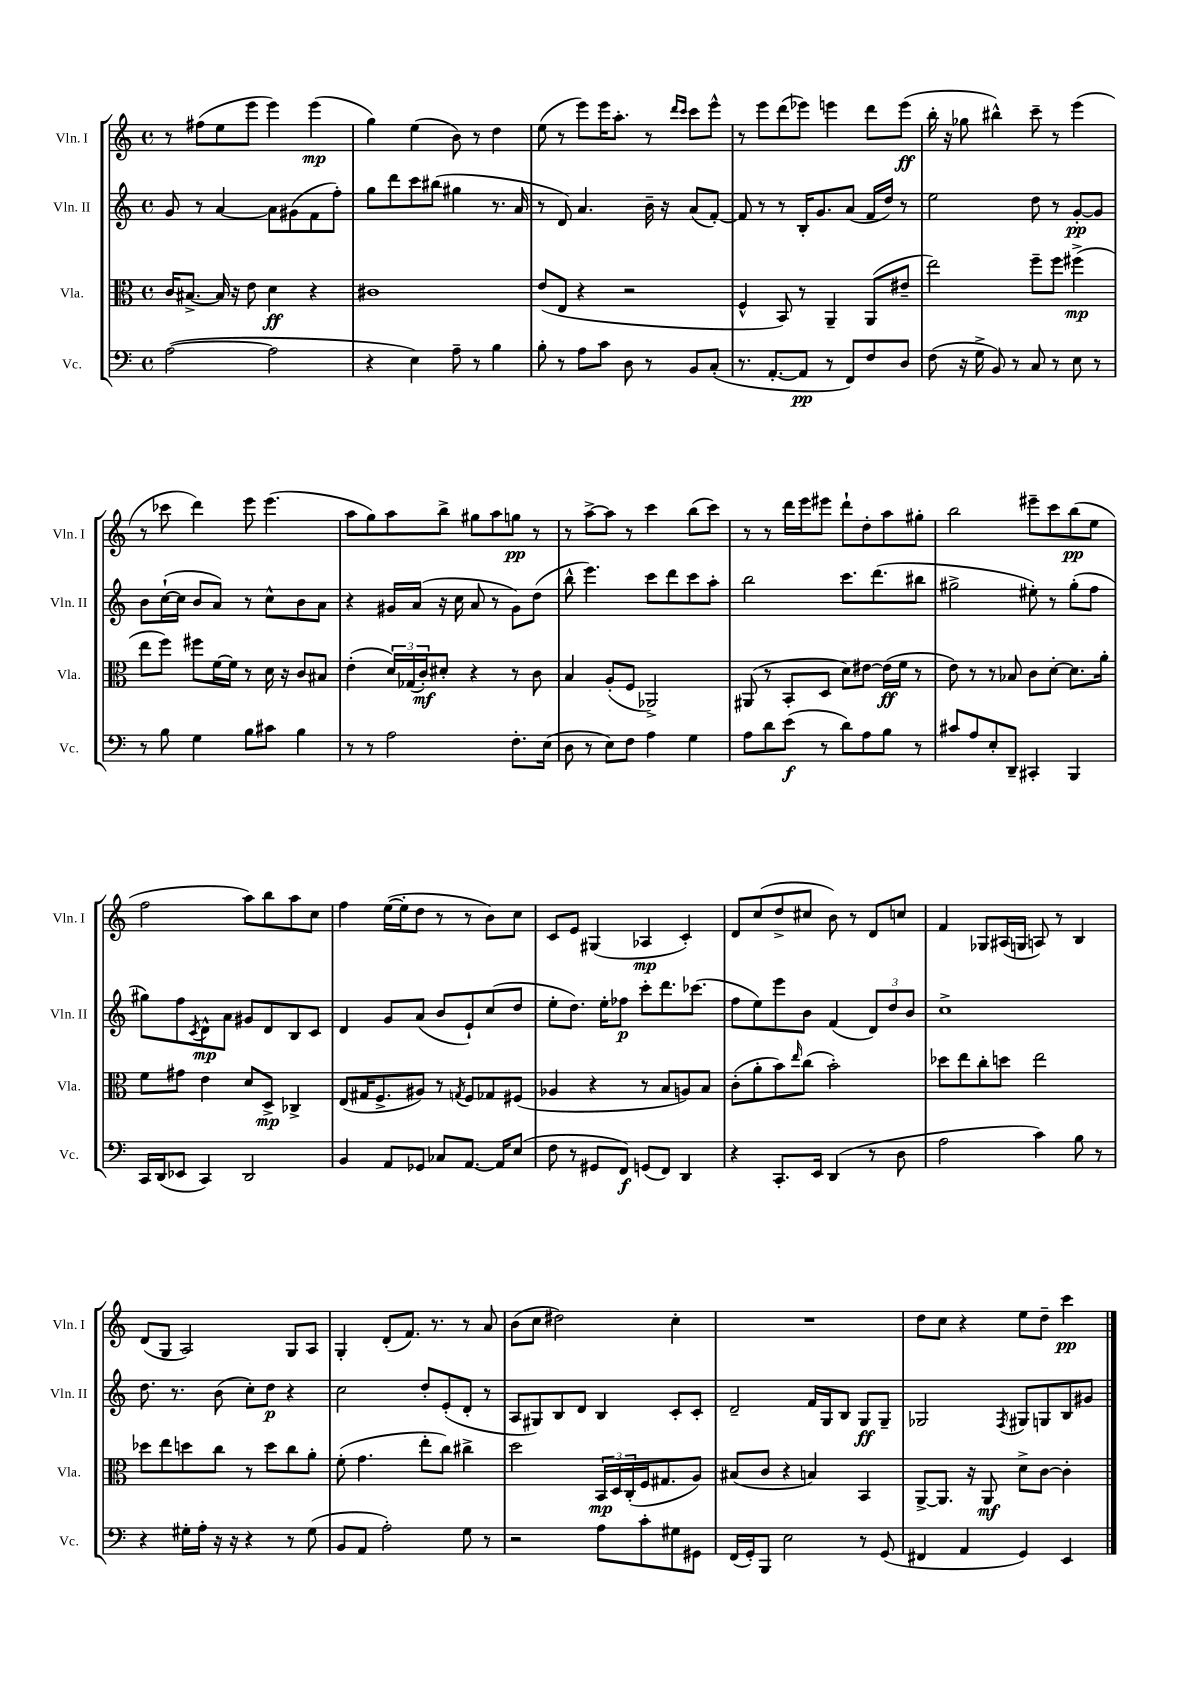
<<
\new StaffGroup <<
\new Staff = "s0" \with { instrumentName = "Vln. I" shortInstrumentName = "Vln. I" } {
    \clef treble \key c \major \defaultTimeSignature \time 4/4
    r8 fis''8( e''8 e'''8 e'''4) e'''4\mp( |
    g''4) e''4( b'8) r8 d''4 |
    e''8( r8 e'''8) e'''16 a''8.-. r8 \grace { d'''16 c'''16 } c'''8 e'''8-^ |
    r8 e'''8 d'''8( ees'''8) e'''4 d'''8 e'''8\ff( |
    b''16-. r16 ges''8 bis''4-^) c'''8-- r8 e'''4( |
    r8 ces'''8 d'''4) e'''8 e'''4.( |
    a''8 g''8) a''8 b''8-> gis''8 a''8 g''8\pp r8 |
    r8 a''8~-> a''8 r8 c'''4 b''8( c'''8) |
    r8 r8 d'''16 e'''16 eis'''8 d'''8-! d''8-. a''8 gis''8-. |
    b''2 eis'''8-- c'''8 b''8\pp( e''8 |
    f''2 a''8) b''8 a''8 c''8 |
    f''4 e''16~( e''16-. d''8 r8 r8 b'8) c''8 |
    c'8 e'8 gis4( aes4\mp c'4-.) |
    d'8 c''8( d''8-> cis''8 b'8) r8 d'8 c''8 |
    f'4 ges8 ais16( g16 a8) r8 b4 |
    d'8( g8 a2) g8 a8 |
    g4-. d'8-.( f'8.) r8. r8 a'8 |
    b'8( c''8 dis''2) c''4-. |
    R1 |
    d''8 c''8 r4 e''8 d''8-- c'''4\pp \bar "|." |
}
\new Staff = "s1" \with { instrumentName = "Vln. II" shortInstrumentName = "Vln. II" } {
    \clef treble \key c \major \defaultTimeSignature \time 4/4
    g'8 r8 a'4~ a'8 gis'8( f'8 f''8-.) |
    g''8 d'''8 c'''8 bis''8( gis''4 r8. a'16 |
    r8 d'8) a'4. b'16-- r16 a'8( f'8~-.) |
    f'8 r8 r8 b16-. g'8. a'8( f'16 d''16) r8 |
    e''2 d''8 r8 g'8~-.\pp g'8 |
    b'8 c''16~-!( c''16 b'8 a'8) r8 c''8-^ b'8 a'8 |
    r4 gis'16 a'16( r16 c''16 a'8 r8 gis'8) d''8( |
    b''8-^ e'''4.) c'''8 d'''8 c'''8 a''8-. |
    b''2 c'''8. d'''8.( bis''8 |
    gis''2-> eis''8-.) r8 gis''8-.( f''8 |
    gis''8) f''8 \acciaccatura { c'8 } d'8-^\mp a'8 gis'8 d'8 b8 c'8 |
    d'4 g'8 a'8( b'8 e'8-!) c''8( d''8 |
    e''8-. d''8.) e''16-. fes''8\p c'''8-. d'''8. ces'''8.( |
    f''8 e''8) e'''8 b'8 f'4( \tuplet 3/2 { d'8) d''8 b'8 } |
    c''1-> |
    d''8. r8. b'8( c''8-.) d''8\p r4 |
    c''2 d''8-. e'8-.( d'8-. r8 |
    a8 gis8) b8 d'8 b4 c'8-. c'8-. |
    d'2-- f'16 g16 b8 g8\ff g8-- |
    ges2 \acciaccatura { f8 } gis8 g8 b8 gis'8 \bar "|." |
}
\new Staff = "s2" \with { instrumentName = "Vla." shortInstrumentName = "Vla." } {
    \clef alto \key c \major \defaultTimeSignature \time 4/4
    c'16 bis8.~-> bis16 r16 e'8 d'4\ff r4 |
    cis'1 |
    e'8( e8 r4 r2 |
    f4-^ b,8) r8 a,4-- a,8( eis'8-- |
    e''2) f''8-- f''8 fis''4->\mp( |
    e''8 f''8) fis''8 f'16~ f'16 r8 d'16 r16 c'8 bis8 |
    e'4-.( \tuplet 3/2 { d'16) ges16( c'16-.\mf) } dis'8-. r4 r8 c'8 |
    b4 a8-.( f8 aes,2->) |
    ais,8( r8 b,8-. d8 d'8) eis'8~ eis'16\ff( f'16 r8 |
    e'8) r8 r8 bes8 c'8 d'8~-. d'8. a'16-. |
    f'8 gis'8 e'4 d'8 d8->\mp ces4-> |
    e8( gis16 f8.-> ais8) r8 \acciaccatura { g8 } f8 ges8 fis8( |
    aes4 r4 r8 b8 a8) b8 |
    c'8-.( a'8-. b'8) \grace { e''16 } c''8( b'2-.) |
    des''8 e''8 c''8-. d''8 e''2 |
    des''8 e''8 d''8 c''8 r8 d''8 c''8 a'8-. |
    f'8-.( g'4. e''8-. c''8) cis''4-> |
    d''2 \tuplet 3/2 { b,16\mp d16 c16-.( } f16 gis8. a8) |
    bis8( c'8 r4 b4) b,4 |
    a,8~-> a,8. r16 a,8\mf d'8-> c'8~ c'4-. \bar "|." |
}
\new Staff = "s3" \with { instrumentName = "Vc." shortInstrumentName = "Vc." } {
    \clef bass \key c \major \defaultTimeSignature \time 4/4
    a2~( a2 |
    r4 e4) a8-- r8 b4 |
    b8-. r8 a8 c'8 d8 r8 b,8 c8-.( |
    r8. a,8.~-. a,8\pp r8 f,8) f8 d8 |
    f8( r16 g16-> b,8) r8 c8 r8 e8 r8 |
    r8 b8 g4 b8 cis'8 b4 |
    r8 r8 a2 f8.-. e16( |
    d8 r8 e8) f8 a4 g4 |
    a8 d'8 e'8\f( r8 d'8) a8 b8 r8 |
    cis'8 a8 e8-. d,8-- cis,4-. b,,4 |
    c,16 d,16( ees,8 c,4) d,2 |
    b,4 a,8 ges,8 ces8 a,8.~ a,16 e8( |
    f8 r8 gis,8 f,8\f) g,8( f,8) d,4 |
    r4 c,8.-. e,16 d,4( r8 d8 |
    a2 c'4) b8 r8 |
    r4 gis16-. a16-. r16 r16 r4 r8 gis8( |
    b,8 a,8 a2-.) g8 r8 |
    r2 a8 c'8-. gis8 gis,8 |
    f,16( g,16-.) b,,8 e2 r8 g,8( |
    fis,4 a,4 g,4) e,4 \bar "|." |
}
>>
>>
\layout { \context { \Score \remove "Bar_number_engraver" } }
